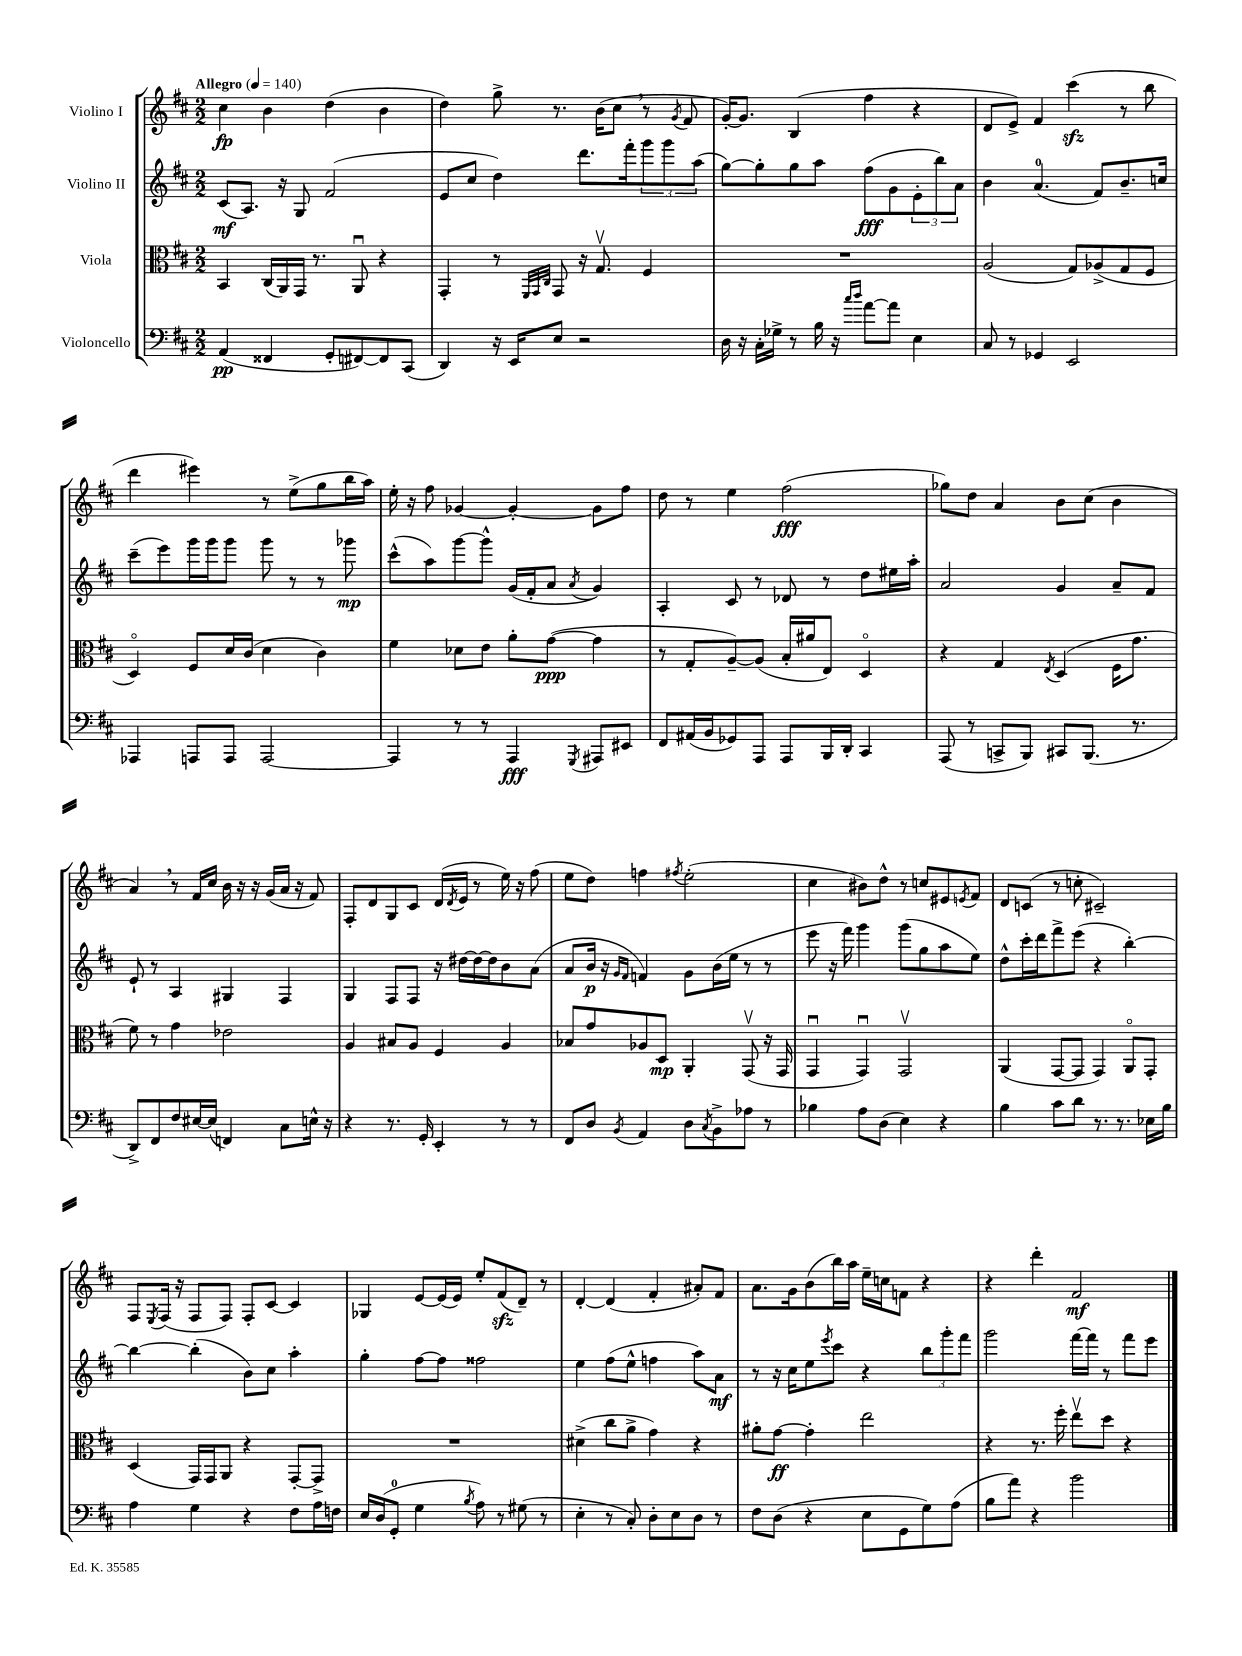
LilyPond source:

<<
\new StaffGroup <<
\new Staff = "s0" \with { instrumentName = "Violino I" } {
    \clef treble \key d \major \numericTimeSignature \time 2/2 \tempo "Allegro" 4 = 140
    cis''4\fp b'4 d''4( b'4 |
    d''4) g''8-> r8. b'16( cis''8 \breathe r8 \acciaccatura { g'8 } fis'8 |
    g'16~-.) g'8. b4( fis''4 r4 |
    d'8 e'8->) fis'4 cis'''4\sfz( r8 b''8 |
    d'''4 eis'''4) r8 e''8->( g''8 b''16 a''16) |
    e''16-. r16 fis''8 ges'4~ ges'4~-. ges'8 fis''8 |
    d''8 r8 e''4 fis''2\fff( |
    ges''8) d''8 a'4 b'8 cis''8( b'4 |
    a'4) \breathe r8 fis'16 cis''16 b'16 r16 r16 g'16( a'16 r16 fis'8) |
    fis8-. d'8 g8 cis'8 d'16( \acciaccatura { d'8 } e'16 r8 e''16) r16 fis''8( |
    e''8 d''8) f''4 \acciaccatura { fis''8 } e''2-.( |
    cis''4 bis'8) d''8-^ r8 c''8 eis'8 \acciaccatura { e'8 } fis'8 |
    d'8 c'8( r8 c''8-. cis'2--) |
    fis8 \acciaccatura { e8 } fis16( r16 fis8 fis8) fis8-. cis'8~ cis'4 |
    ges4 e'8~ e'16( e'16) e''8-. fis'8\sfz( d'8--) r8 |
    d'4~-. d'4( fis'4-. ais'8-.) fis'8 |
    a'8. g'16 b'8( b''16) a''16 e''16-- c''16 f'8 r4 |
    r4 d'''4-. fis'2\mf \bar "|." |
}
\new Staff = "s1" \with { instrumentName = "Violino II" } {
    \clef treble \key d \major \numericTimeSignature \time 2/2
    cis'8\mf( a8.) r16 g8 fis'2( |
    e'8 cis''8 d''4) d'''8. fis'''16-. \tuplet 3/2 { g'''8 g'''8 a''8( } |
    g''8~) g''8-. g''8 a''8 fis''8\fff( g'8 \tuplet 3/2 { e'8-. b''8) a'8 } |
    b'4 a'4.-0( fis'8) b'8.-- c''16 |
    cis'''8--( e'''8) g'''16 g'''16 g'''8 g'''8 r8 r8 ges'''8\mp |
    cis'''8-^( a''8) g'''8~ g'''8-^ g'16( fis'16-. a'8 \acciaccatura { a'8 } g'4) |
    a4-. cis'8 r8 des'8 r8 d''8 eis''16 a''16-. |
    a'2 g'4 a'8-- fis'8 |
    e'8-! r8 a4 gis4 fis4 |
    g4 fis8 fis8 r16 dis''16~ dis''16~ dis''16 b'8 a'8( |
    a'8 b'16\p r16 \grace { g'16 fis'16 } f'4) g'8 b'16( e''16 r8 r8 |
    e'''8 r16 fis'''16) g'''4 g'''8( g''8 a''8 e''8) |
    d''8-^ cis'''16-. d'''16 fis'''8-> e'''8( r4 b''4~-.) |
    b''4~ b''4-.( b'8) cis''8 a''4-. |
    g''4-. fis''8~ fis''8 fisis''2 |
    e''4 fis''8( e''8-^ f''4 a''8) a'8\mf |
    r8 r16 cis''16 e''8 \acciaccatura { e'''8 } cis'''8 r4 \tuplet 3/2 { b''8 g'''8-. fis'''8 } |
    g'''2 fis'''16~ fis'''16 r8 fis'''8 e'''8 \bar "|." |
}
\new Staff = "s2" \with { instrumentName = "Viola" } {
    \clef alto \key d \major \numericTimeSignature \time 2/2
    b,4 cis16( a,16) g,16 r8. a,8\downbow r4 |
    g,4-. r8 \grace { fis,32 g,32 cis32 } g,8 r16 g8.\upbow fis4 |
    R1 |
    a2( g8) aes8->( g8 fis8 |
    d4\flageolet) fis8 d'16 cis'16( d'4 cis'4) |
    fis'4 des'8 e'8 a'8-. g'8~\ppp( g'4 |
    r8 g8-. a8~--) a8( b16-. ais'16 e8) d4\flageolet |
    r4 g4 \acciaccatura { e8 } d4( fis16 g'8. |
    fis'8) r8 g'4 ees'2 |
    a4 bis8 a8 fis4 a4 |
    bes8 g'8 aes8 d8\mp a,4-. g,8\upbow( r16 g,16 |
    g,4\downbow g,4\downbow) g,2\upbow |
    a,4( g,8~ g,8 g,4) a,8\flageolet g,8-. |
    d4( g,16) g,16 a,8 r4 g,8~-. g,8-> |
    R1 |
    dis'4->( cis''8 a'8-> g'4) r4 |
    ais'8-. g'8~\ff g'4-. e''2 |
    r4 r8. fis''16-. e''8\upbow d''8 r4 \bar "|." |
}
\new Staff = "s3" \with { instrumentName = "Violoncello" } {
    \clef bass \key d \major \numericTimeSignature \time 2/2
    a,4\pp( fisis,4 g,8-. fis,8~) fis,8 cis,8( |
    d,4) r16 e,16 e8 r2 |
    d16 r16 cis16-. ges16-> r8 b16 r16 \grace { cis''16 d''16 } a'8~ a'8 e4 |
    cis8 r8 ges,4 e,2 |
    aes,,4 a,,8 a,,8 a,,2~ |
    a,,4 r8 r8 a,,4\fff \acciaccatura { g,,8 } ais,,8 eis,8 |
    fis,8 ais,16( b,16 ges,8) a,,8 a,,8 b,,16 d,16-. cis,4 |
    a,,8( r8 c,8-> b,,8) cis,8 b,,8.( r8. |
    d,8->) fis,8 fis8 eis16~ eis16( f,4) cis8 e16-^ r16 |
    r4 r8. g,16-. e,4-. r8 r8 |
    fis,8 d8 \acciaccatura { b,8 } a,4 d8 \acciaccatura { cis8 } b,8-> aes8 r8 |
    bes4 a8 d8( e4) r4 |
    b4 cis'8 d'8 r8. r8. ees16 b16 |
    a4 g4 r4 fis8 a16 f16 |
    e16 d16( g,8-0-. g4 \acciaccatura { b8 } a8) r8 gis8( r8 |
    e4-. r8 cis8-.) d8-. e8 d8 r8 |
    fis8 d8( r4 e8 g,8 g8) a8( |
    b8 a'8) r4 b'2 \bar "|." |
}
>>
>>
\layout { \context { \Score \remove "Bar_number_engraver" } }
